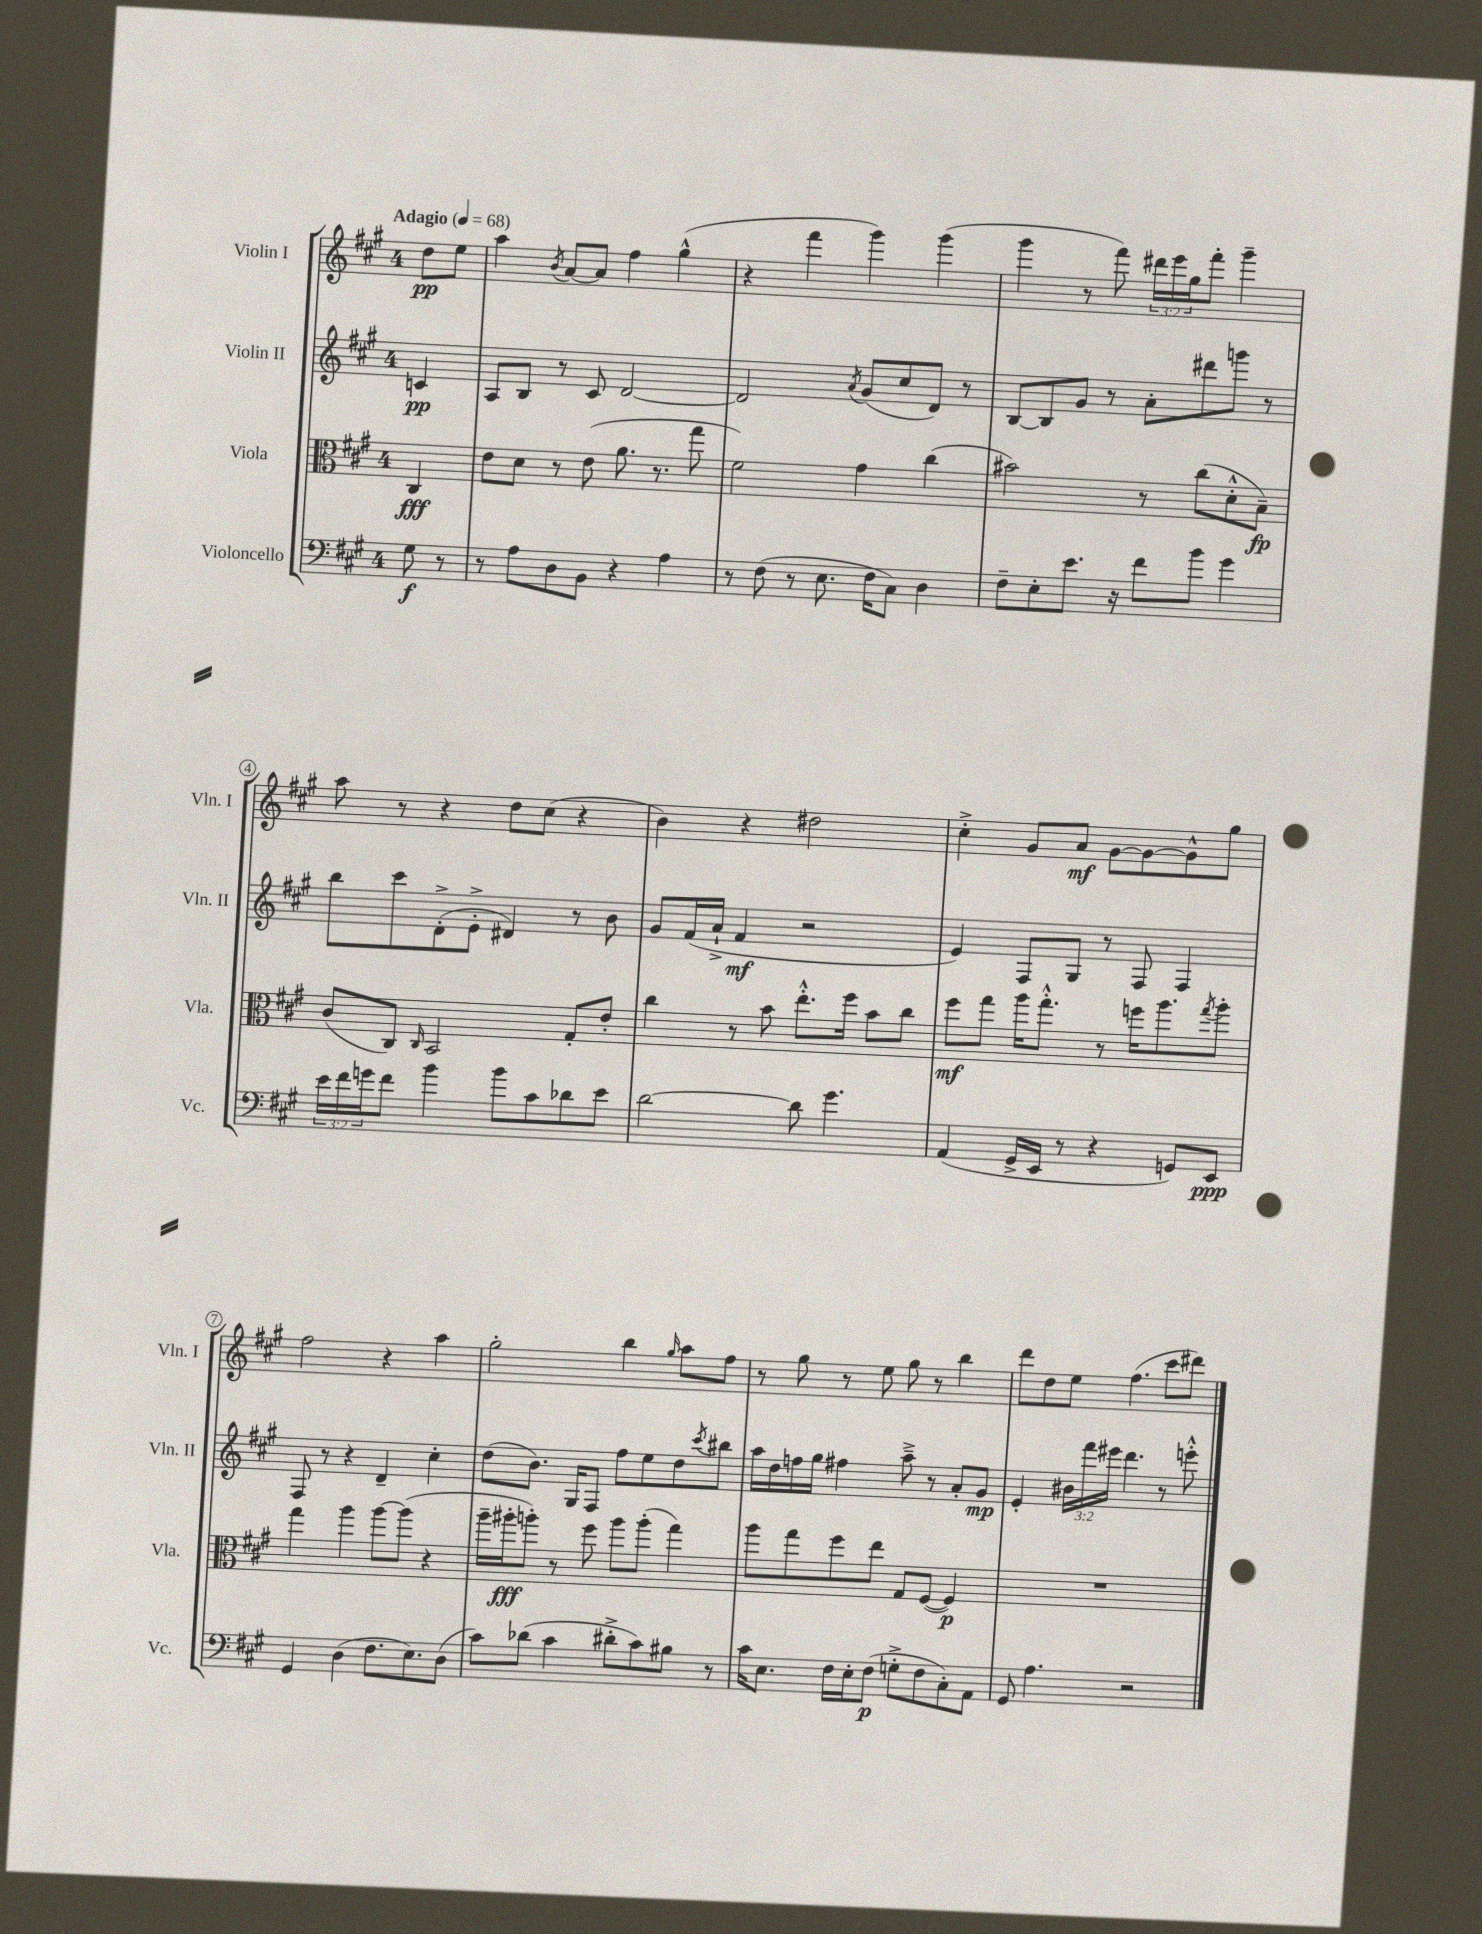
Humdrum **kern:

**kern	**kern	**kern	**kern
*staff4	*staff3	*staff2	*staff1
*clefF4	*clefC3	*clefG2	*clefG2
*k[f#c#g#]	*k[f#c#g#]	*k[f#c#g#]	*k[f#c#g#]
*M4/4	*M4/4	*M4/4	*M4/4
*MM68	*MM68	*MM68	*MM68
8G#	4C#	4c	8dd
8r	.	.	8ee
=	=	=	=
8r	8e	8A	4aa
8A	8d	8B	.
.	.	.	8qb
8D	8r	8r	[8a
8BB	(8e	8c#	8a]
4r	8.a	[2d	4ff#
.	8.r	.	.
4A	.	.	(4gg#^^
.	8gg#	.	.
=	=	=	=
8r	2f#)	2d]	4r
(8F#	.	.	.
8r	.	.	4fff#
8.E	.	.	.
.	.	8qa	.
.	4g#	(8g#	4ggg#)
16F#	.	.	.
8C#)	.	8cc#	.
4D	(4cc#	8d)	(4ggg#
.	.	8r	.
=	=	=	=
8F#~	2b#)	[8B	4ggg#
8E'	.	8B]	.
8.e	.	8g#	8r
.	.	8r	8fff#)
16r	.	.	.
8f#	8r	8a'	24ddd#
.	.	.	24eee
.	.	.	24gg#
8b	(8cc#	8ddd#	8fff#'
4g#	8d'^^	8ggg	4ggg#~
.	8B~)	8r	.
=	=	=	=
24e	(8c#	8bb	8aa
24f#	.	.	.
24g	.	.	.
8f#	8C#)	8ccc#	8r
.	16qqC#	.	.
4b	2BB	(8d'^	4r
.	.	8e'^	.
8b	.	4d#)	8dd
8c#	.	.	(8cc#
8d-	8G#'	8r	4r
8e	8e'	8b	.
=	=	=	=
[2d	4cc#	8g#	4b)
.	.	(16f#	.
.	.	16a`^	.
.	8r	4f#	4r
.	8b	.	.
8d]	8.ee'^^	2r	2dd#
4.g#	.	.	.
.	16ff#	.	.
.	8b	.	.
.	8cc#	.	.
=	=	=	=
(4AA	8ff#	4e)	4cc#'^
.	8gg#	.	.
16GG#^	16aa	8F#	8g#
16EE	8.gg#'^^	.	.
8r	.	8G#	8a
4r	8r	8r	[8g#
.	16ff	8F#	8g#_
.	8.aa	.	.
8GG)	.	4F#	8g#^^]
.	8qgg#	.	.
8EE	8aa'	.	8gg#
=	=	=	=
4GG#	4gg#	8F#	2ff#
.	.	8r	.
(4D	4aa	4r	.
8.F#	[8aa	4d~	4r
.	(8aa]	.	.
8.E)	.	.	.
.	4r	4cc#'	4aa
(8D	.	.	.
=	=	=	=
8c#)	16aa~	(8dd	2gg#'
.	16aa#'	.	.
(8d-	8aa')	8.b)	.
4c#	8r	.	.
.	.	16G#	.
.	8ff#	8F#	.
8d#'^	8aa	8ff#	4bb
8c#)	(8aa'	8ee	.
.	.	.	16qqgg#
8B#	4gg#)	8dd	8aa
.	.	8qccc#	.
8r	.	8bb#	8ff#
=	=	=	=
16c#	8aa	16aa	8r
8.E	.	16dd	.
.	8gg#	16ff	8gg#
.	.	16gg#	.
16F#	8ff#	4ff#	8r
16E'	.	.	.
(8F#	8ee	.	8ee
8G'^	8G#	8aa~^	8gg#
8F#	([8F#	8r	8r
8C#')	4F#])	8a'	4bb
8AA	.	8g#	.
=	=	=	=
8GG#	1r	4e'	8ddd
4.A	.	.	8dd
.	.	24b#	8ee
.	.	24fff#	.
.	.	24eee#	.
.	.	4.ddd	(4.ff#
2r	.	.	.
.	.	8r	8ccc#
.	.	8eee'^^	8ddd#)
==	==	==	==
*-	*-	*-	*-
